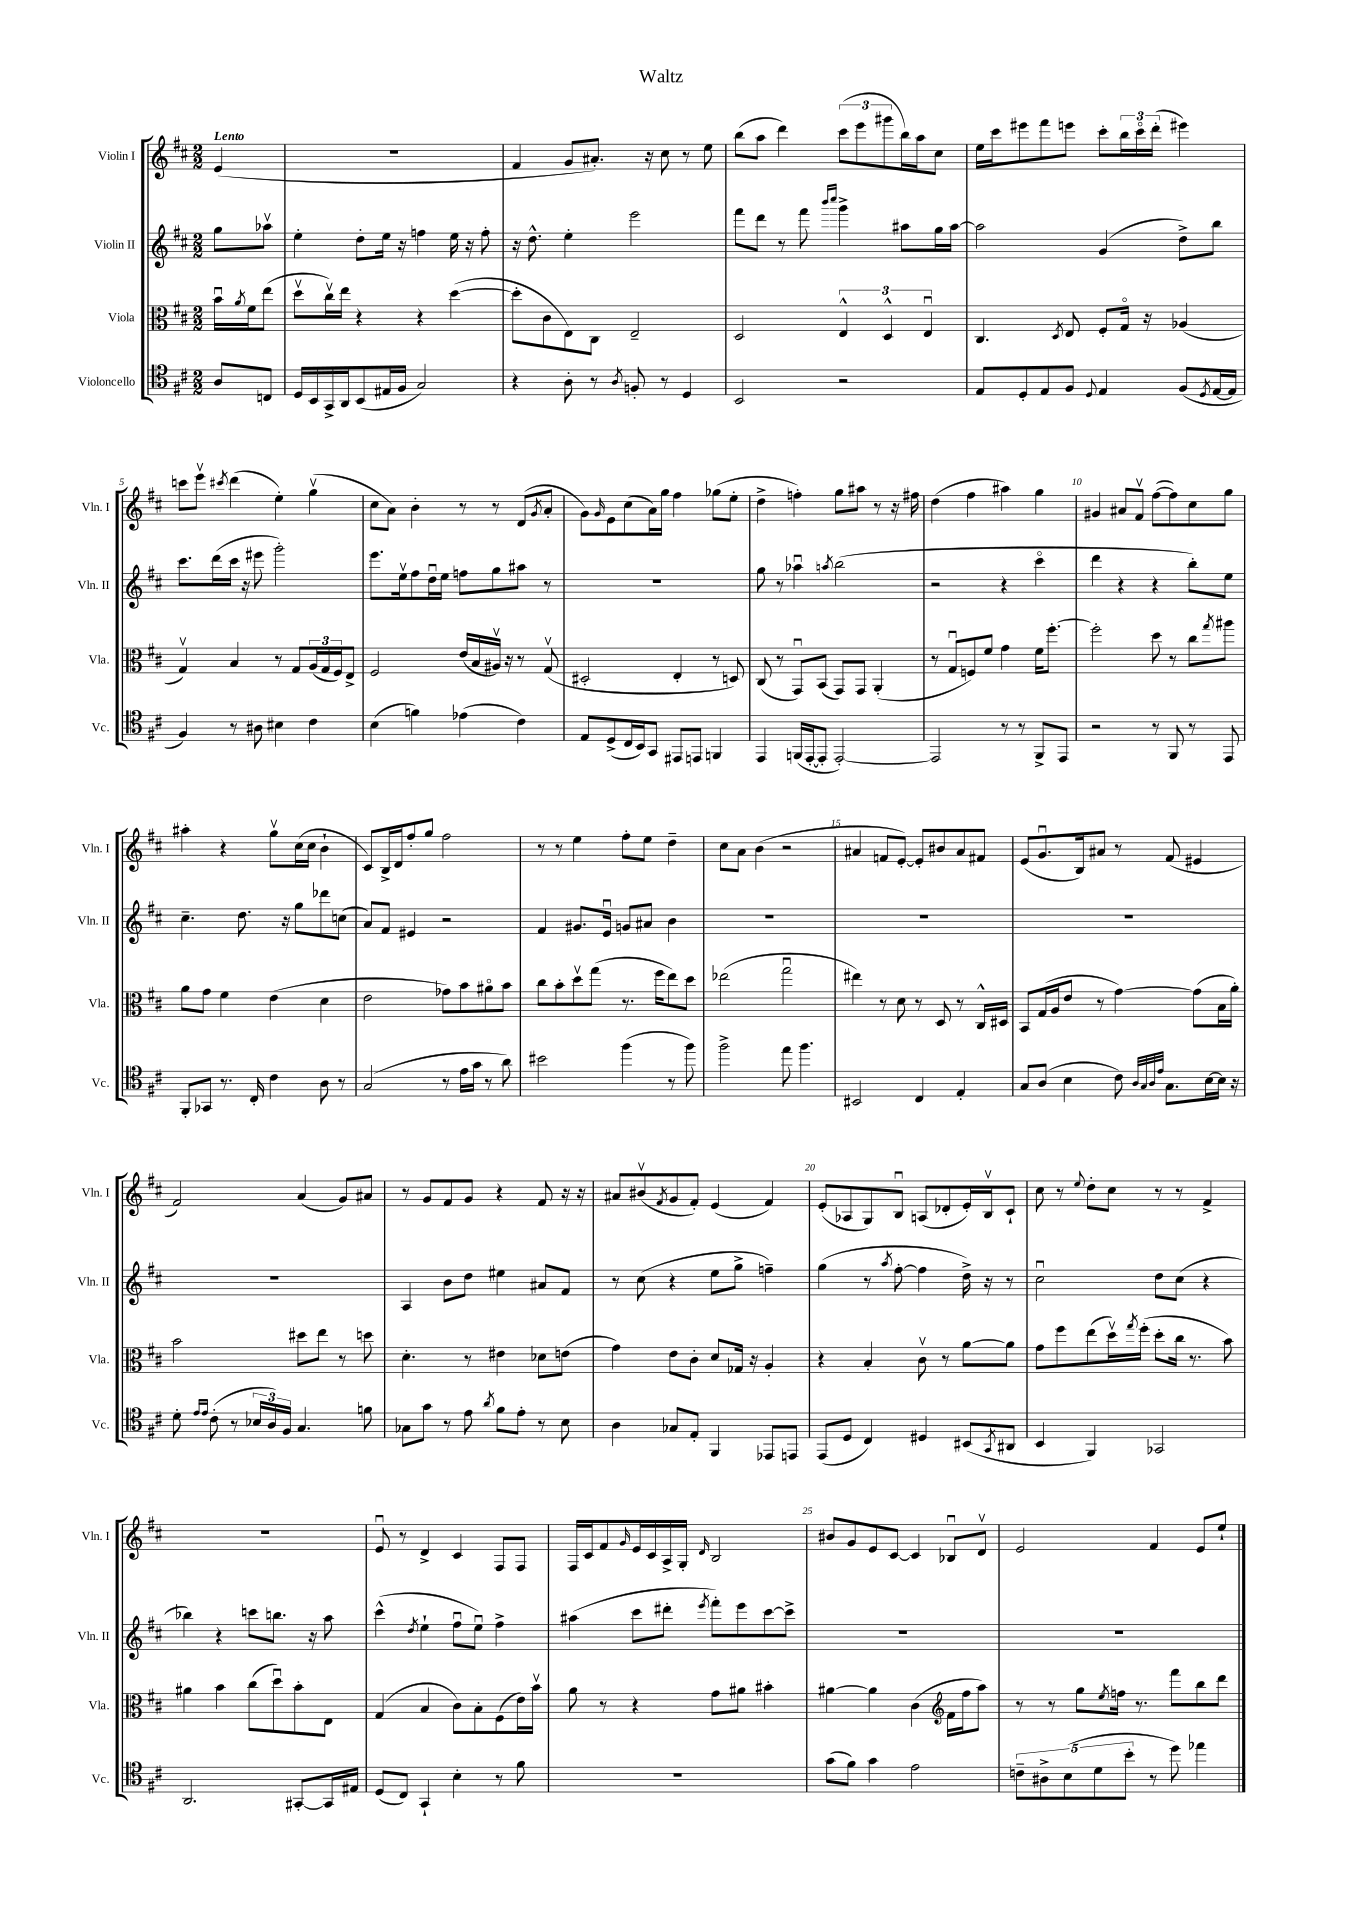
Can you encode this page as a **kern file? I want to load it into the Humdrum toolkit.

**kern	**kern	**kern	**kern
*staff4	*staff3	*staff2	*staff1
*clefC4	*clefC3	*clefG2	*clefG2
*k[f#c#]	*k[f#c#]	*k[f#c#]	*k[f#c#]
*M2/2	*M2/2	*M2/2	*M2/2
8A	16bu	8gg	(4e
.	8qa	.	.
.	16f#	.	.
8C	(8ee	8aa-v	.
=	=	=	=
16D	8ddv	4ee'	1r
16BB	.	.	.
16GG^	16cc#v)	.	.
16AA	16ee	.	.
(8BB	4r	8dd'	.
16E#	.	16ee	.
16F#	.	16r	.
2G)	4r	4ff	.
.	([4dd	16ee	.
.	.	16r	.
.	.	8ff'	.
=	=	=	=
4r	8dd']	16r	4f#
.	.	8.dd^^	.
.	8c#	.	.
8A'	8E)	4ee'	8g
8r	8C#	.	8.a#')
8qA	.	.	.
8F'	2E~	2eee	.
.	.	.	16r
8r	.	.	8cc#
4D	.	.	8r
.	.	.	8ee
=	=	=	=
2BB	2D	8fff#	(8bb
.	.	8ddd	8aa
.	.	8r	4ddd)
.	.	8fff#	.
.	.	16qqbbb	.
.	.	16qqcccc#	.
2r	6E^^	4ggg^	(12ccc#
.	.	.	12eee
.	6D^^	.	12ggg#
.	.	8aa#	16bb)
.	.	.	16aa
.	6Eu	.	.
.	.	16gg	8cc#
.	.	[16aa#	.
=	=	=	=
8E	4.C#	2aa#]	16ee
.	.	.	16ccc#
8D'	.	.	8eee#
8E	.	.	8fff#
.	8qD	.	.
8F#	8E	.	8eee
8qqD	.	.	.
4E	8F#'	(4g	8ccc#'
.	16Go	.	24bb
.	.	.	24ccc#o
.	16r	.	.
.	.	.	(24ddd'
(8F#	(4A-	8dd^)	4eee#)
8qD	.	.	.
[16E	.	8bb	.
16E]	.	.	.
=	=	=	=
4F#)	4Gv)	8.ccc#	8ccc
.	.	.	8eeev
.	.	(16ddd	.
.	.	.	8qccc#
8r	4B	16ccc#	(4ddd
.	.	16r	.
8A#	.	8eee#	.
4B#	8r	2ggg')	4ee')
.	8G	.	.
4c#	(24A	.	(4ggv
.	24G	.	.
.	24F#)	.	.
.	8E^	.	.
=	=	=	=
(4B	2F#	8.eee	8cc#
.	.	.	8a)
.	.	16eev	.
4f)	.	8ff#	4b'
.	.	16ddu	.
.	.	16ee	.
(4e-	(16e	8ff	8r
.	16B	.	.
.	16A#v)	8gg	8r
.	16r	.	.
4c#)	8r	8aa#	(8d
.	.	.	8qg
.	(8Gv	8r	8a'
=	=	=	=
8E	2D#'	1r	8g)
.	.	.	16qqg
(8D^	.	.	8e
16C#	.	.	(8cc#
16BB)	.	.	.
8GG	.	.	16a)
.	.	.	16gg
8EE#	4E'	.	4ff#
8EE	.	.	.
4FF	8r	.	(8gg-
.	8D)	.	8ee'
=	=	=	=
4EE	(8C#	8gg	4dd^
.	8r	8r	.
(16FF	8GGu)	4aa-u	4ff')
[16EE'	.	.	.
8EE']	(8BB	.	.
.	.	8qaa	.
[2EE')	8GG)	(2bb	8gg
.	8GG	.	8aa#
.	(4AA'	.	8r
.	.	.	16r
.	.	.	16ff#
=	=	=	=
2EE]	8r	2r	(4dd
.	8Gu	.	.
.	8F)	.	4ff#
.	8f#	.	.
8r	4g	4r	4aa#)
8r	.	.	.
8FF#^	16f#	4ccc#o	4gg
.	[8.ff#'	.	.
8EE	.	.	.
=	=	=	=
2r	2ff#']	4ddd	4g#
.	.	4r	8a#
.	.	.	8f#v
8r	8dd	4r	([8ff#
8FF#	8r	.	8ff#])
8r	8cc#	8bb')	8cc#
.	8qgg	.	.
8EE	8aa#	8ee	8gg
=	=	=	=
8FF#'	8a	4.cc#~	4aa#'
8GG-	8g	.	.
8.r	4f#	.	4r
.	.	8.dd	.
16C#'	.	.	.
4c#	(4e	.	8ggv
.	.	16r	.
.	.	8gg	(16cc#
.	.	.	16cc#
8A	4d	8ddd-	4b`
8r	.	(8cc	.
=	=	=	=
(2G	2e	8a)	8c#)
.	.	8f#	16B^
.	.	.	16d
.	.	4e#	8ff#'
.	.	.	8gg
8r	8g-)	2r	2ff#
16e	8b	.	.
16g	.	.	.
8r	8a#o	.	.
8a)	8b	.	.
=	=	=	=
2b#	8cc#	4f#	8r
.	8b'	.	8r
.	8ddv	8.g#	4ee
.	(8gg	.	.
.	.	16eu	.
(4ff#	8.r	8g	8ff#'
.	.	8a#	8ee
.	16ff#	.	.
8r	8ee)	4b	4dd~
8ff#)	8dd	.	.
=	=	=	=
2ff#^	(2ee-	1r	8cc#
.	.	.	8a
.	.	.	(4b
8ee	2ggu	.	2r
4.ff#	.	.	.
=	=	=	=
2BB#	4ee#)	1r	4a#
.	8r	.	8f
.	8d	.	[8e')
4C#	8r	.	8e']
.	8D	.	8b#
4E'	8r	.	8a#
.	16C#^^	.	8f#
.	16D#	.	.
=	=	=	=
8G	8BB	1r	(8e
(8A	(16G	.	8.gu
.	16A	.	.
4B	8e	.	.
.	.	.	16B)
.	8r	.	8a#
8c#)	[4g)	.	8r
32qqA	.	.	.
32qqG	.	.	.
32qqA	.	.	.
32qqe	.	.	.
8.G	.	.	(8f#
.	(8g]	.	4e#
[16B	.	.	.
16B]	16B	.	.
16r	16a')	.	.
=	=	=	=
8d'	2b	1r	2f#)
16qqe	.	.	.
16qqe	.	.	.
(8c#'	.	.	.
8r	.	.	.
24B-	.	.	.
24A)	.	.	.
24F#	.	.	.
4.G	8dd#	.	(4a
.	8ee	.	.
.	8r	.	8g)
8f	8dd	.	8a#
=	=	=	=
8G-	4.d'	4A	8r
8g	.	.	8g
8r	.	8b	8f#
8e	8r	8dd	8g
8qa	.	.	.
8f#	4e#	4ee#	4r
8e'	.	.	.
8r	8d-	8a#	8f#
8B	(8e	8f#	16r
.	.	.	16r
=	=	=	=
4A	4g)	8r	8a#
.	.	(8cc#	(8b#v
.	.	.	8qf#
8G-	8e	4r	8g
8E'	8c#'	.	8f#')
4FF#	8d	8ee	(4e
.	16G-	8gg^	.
.	16r	.	.
8EE-	4A'	4ff~)	4f#)
8EE	.	.	.
=	=	=	=
(8EE	4r	(4gg	(8e'
8D	.	.	8A-
4C#)	4B'	8r	8G)
.	.	8qaa	.
.	.	[8ff#'	8Bu
4D#	8c#v	4ff#]	(8A
.	8r	.	8d-'
(8BB#	[8a	16dd^)	16e')
.	.	16r	16Bv
8qGG	.	.	.
8AA#	8a]	8r	8c#`
=	=	=	=
4BB	8g	2cc#u	8cc#
.	8ff#	.	8r
.	.	.	8qqee
4FF#)	(8ee	.	8dd'
.	16ddv)	.	8cc#
.	8qgg	.	.
.	(16ff#'	.	.
2GG-	8dd'	8dd	8r
.	16cc#	(8cc#	8r
.	8.r	.	.
.	.	4r	4f#^
.	8b)	.	.
=	=	=	=
2.AA	4a#	4bb-)	1r
.	4b	4r	.
.	(8cc#	8ccc	.
.	8ddu)	8.bb	.
[8GG#'	8b'	.	.
.	.	16r	.
16GG#]	8E	8aa	.
16E#	.	.	.
=	=	=	=
(8D	(4G	(4ccc#^^	8eu
8C#)	.	.	8r
.	.	8qdd	.
4GG`	4B	4ee`	4d^
4B'	8c#)	8ff#u	4c#
.	8B'	8eeu)	.
8r	(8F#	4ff#^	8F#
8f#	16e)	.	8F#
.	16bv	.	.
=	=	=	=
1r	8a	(4aa#	16F#
.	.	.	16c#
.	8r	.	8f#
.	.	.	16qqg
.	4r	8ccc#	16e
.	.	.	16c#
.	.	8ddd#'	16A^
.	.	.	16G'
.	.	8qeee	16qqd
.	8g	8fff#')	2B
.	8a#	8eee	.
.	4b#'	[8ccc#	.
.	.	8ccc#^]	.
=	=	=	=
(8g	[4a#	1r	8b#
8f#)	.	.	8g
4g	4a#]	.	8e
.	.	.	[8c#
2e	(4c#	.	4c#]
*	*clefG2	*	*
.	16f#	.	8B-u
.	16ff#	.	.
.	8aa)	.	8dv
=	=	=	=
10c~	8r	1r	2e
10A#^	.	.	.
.	8r	.	.
(10B	.	.	.
.	8gg	.	.
10d	.	.	.
.	8qee	.	.
.	16ff	.	.
10b'	.	.	.
.	8.r	.	.
8r	.	.	4f#
8dd)	8fff#	.	.
4ee-	8bb	.	8e
.	8ddd	.	8ee`
==	==	==	==
*-	*-	*-	*-
